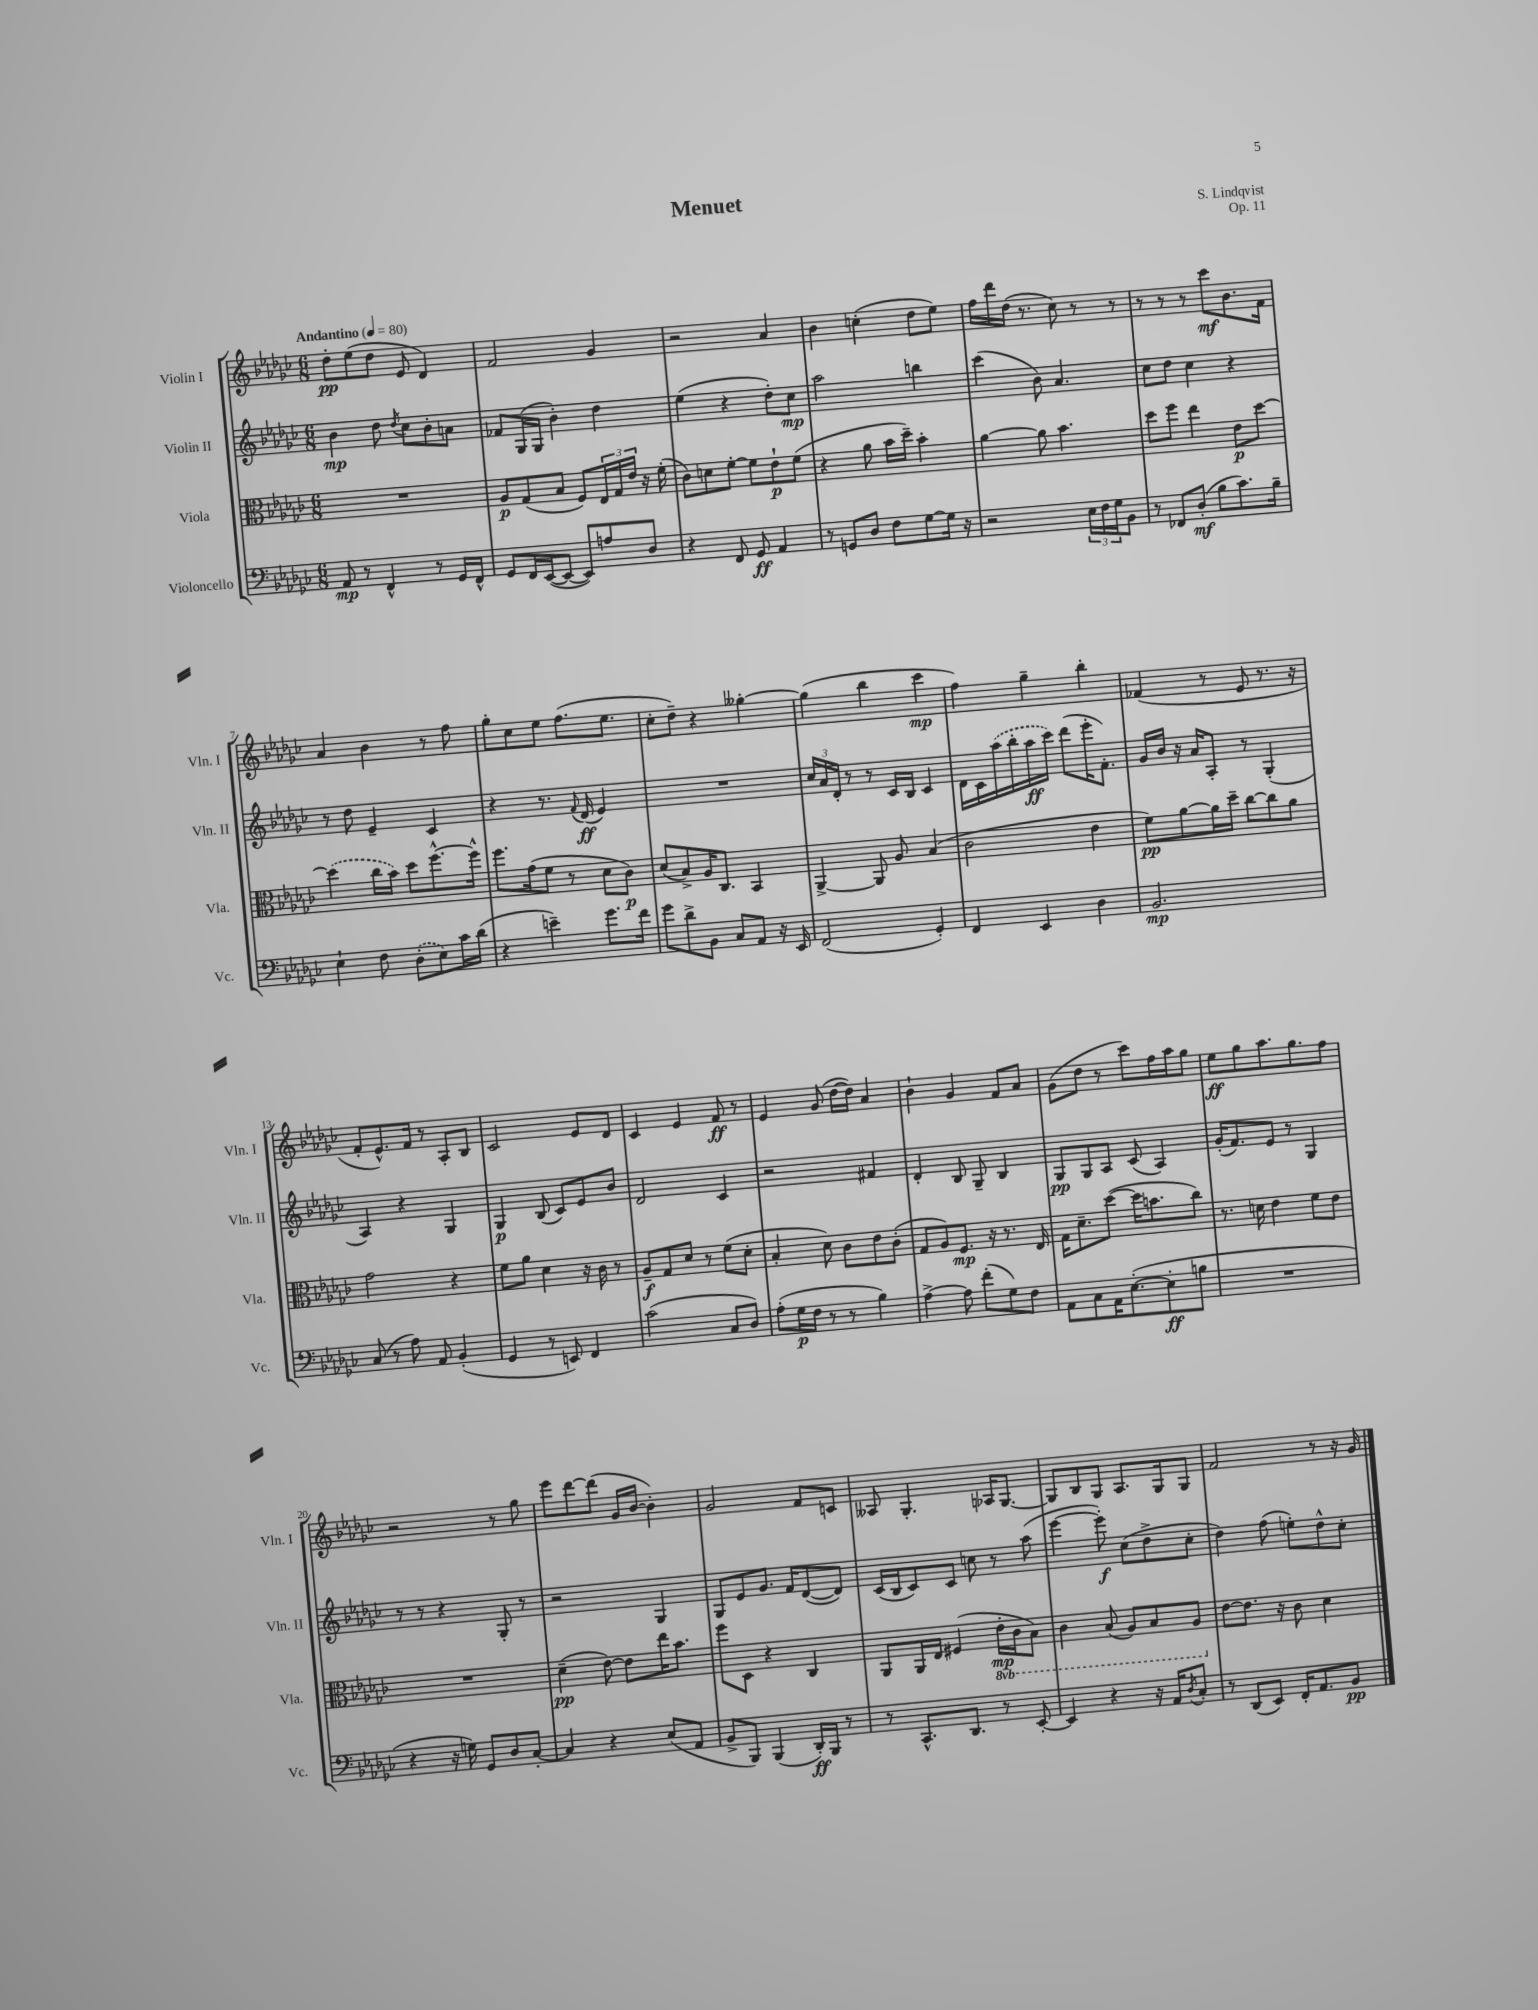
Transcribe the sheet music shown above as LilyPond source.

\header { title = "Menuet" composer = "S. Lindqvist" opus = "Op. 11" }
<<
\new StaffGroup <<
\new Staff = "s0" \with { instrumentName = "Violin I" shortInstrumentName = "Vln. I" } {
    \clef treble \key ges \major \numericTimeSignature \time 6/8 \tempo "Andantino" 4 = 80
    des''8-.\pp ees''8( des''8 ees'8 des'4) |
    f'2 ges'4 |
    r2 aes'4 |
    bes'4 c''4-.( des''8 ees''8) |
    f''16 des'''16 des''16( r8. ces''8) r8 r8 |
    r8 r8 r8 ces'''8\mf bes'8. f'16 |
    aes'4 bes'4 r8 f''8 |
    ges''8-. ces''8 ees''8 f''8.( ees''8. |
    ces''8-. des''8--) r4 geses''4~-. |
    geses''4( bes''4 ces'''4\mp |
    f''4) ges''4-- bes''4-. |
    fes'4( r8 ees'8 r8. r16 |
    f'8-. ees'8.-^) f'16 r8 aes8-. bes8 |
    ces'2 ees'8 des'8 |
    ces'4 ees'4 f'8\ff r8 |
    ees'4 ges'8( des''16~ des''16) aes'4 |
    bes'4-! ges'4 f'8 aes'8 |
    ges'8( des''8 r8 ces'''8) f''16 aes''16 ges''8 |
    ees''8\ff ges''8 aes''8. ges''8. f''8 |
    r2 r8 ges''8 |
    ees'''8 des'''8~ des'''8( ges'16 bes'16~ bes'4-.) |
    ges'2 f'8 c'8 |
    aeses8 ges4.-. aes16 ges8.~ |
    ges8 bes8 ges8 aes8. ges16 ges8 |
    f'2 r8 r16 ges'16 \bar "|." |
}
\new Staff = "s1" \with { instrumentName = "Violin II" shortInstrumentName = "Vln. II" } {
    \clef treble \key ges \major \numericTimeSignature \time 6/8
    bes'4\mp des''8 \acciaccatura { des''8 } ces''8 bes'8-. a'8 |
    fes'8 ges16( ges16 bes'4-.) des''4 |
    ees''4( r4 des''8-.) ces''8\mp |
    aes''2 b''4 |
    ces'''4( bes'8) aes'4. |
    ces''8 des''8 ces''4 r4 |
    r8 des''8 ees'4-- ces'4 |
    r4 r8. \appoggiatura { f'8 } des'16\ff( ees'4) |
    R2. |
    \tuplet 3/2 { ces''16 aes'16 des'16-. } r8 r8 ces'16 bes16 ces'4 |
    des'16 ces'16 \once \slurDashed aes''16( bes''16-. aes''16\ff ces'''16) des'''8( ees'''16-. f'8.-.) |
    ges'16 bes'16 r16 aes'16 aes8-. r8 ges4-.( |
    aes4) r4 ges4 |
    ges4\p bes8( ces'8) ees'8 bes'8 |
    des'2 ces'4 |
    r2 fis'4 |
    des'4-. bes8 ges8-- bes4 |
    ges8\pp ges8 aes8 ces'8( aes4) |
    ges'16-.( f'8.) ees'8 r8 ges4 |
    r8 r8 r4 ges8-. r8 |
    r2 ges4 |
    ges8 ees'8 ges'8. f'16 des'8~( des'8) |
    ces'16( bes16 ces'8) ces'8 c''8 r8 aes''8( |
    ees'''4~ ees'''8-.\f) ces''8( des''8-> ces''8-. |
    des''4) f''8( e''8-.) des''8-^ ces''8-. \bar "|." |
}
\new Staff = "s2" \with { instrumentName = "Viola" shortInstrumentName = "Vla." } {
    \clef alto \key ges \major \numericTimeSignature \time 6/8 \set Staff.ottavationMarkups = #ottavation-simple-ordinals
    R2. |
    aes8\p ges8( bes8 f8) \tuplet 3/2 { ees16 ges16 ees'16 } r16 f'16-.( |
    ces'8) d'8 f'8~-. f'8 ees'8-!\p f'8( |
    r4 aes'8 bes'16 des''16--) bes'4-. |
    aes'4~ aes'8 bes'4. |
    des''8 f''8 ees''4 ees'8\p des''8~ |
    \once \slurDashed des''4( ces''16 bes'16) des''8 f''8.~-^ f''16-^ |
    f''8. ges'16( f'8 r8 des'8 ces'8\p) |
    des'8( bes8->) aes16 ces8. bes,4 |
    aes,4~-> aes,8 aes8 bes4( |
    ces'2 ees'4 |
    f'8\pp) aes'8~ aes'16 des''16-- ces''8~ ces''8 aes'8 |
    ges'2 r4 |
    f'8 aes'8 des'4 r16 ces'16 r8 |
    aes8--\f ges8 des'8 r8 f'8( des'8-. |
    bes4-. des'8) ces'8 ees'8 ces'8-.( |
    ges8 aes8) f8.\mp r16 r8. ees16 |
    ges16 des'8.-- des''8~( des''16 b'8. ces''8) |
    r8. d'16 ees'4 f'8 ees'8 |
    R2. |
    des'4--\pp( ees'8~) ees'8 ees''16 bes'8. |
    f''8 des8 r4 ces4 |
    aes,8 aes,16 ees16 fis4( \ottava #-1 ees16-.\mp ces16 bes,8) |
    ces4 bes,8( aes,8) bes,8 aes,8 \ottava #0 |
    ees'8~ ees'8. r16 ces'8 des'4 \bar "|." |
}
\new Staff = "s3" \with { instrumentName = "Violoncello" shortInstrumentName = "Vc." } {
    \clef bass \key ges \major \numericTimeSignature \time 6/8
    aes,8\mp r8 f,4-^ r8 ges,16 f,16-^ |
    ges,8 f,16 ees,16~( ees,8~ ees,8) a8 des8 |
    r4 f,8 ges,8\ff aes,4 |
    r8 g,8 des8 f8 ges8~ ges16 r16 |
    r2 \tuplet 3/2 { ees16 f16 ges16 } bes,8 |
    r8 fes,8 des8-.\mf( bes8 ces'8.) bes16-- |
    ees4-! f8 \once \slurDashed des8-.( ees8) ces'16 des'16( |
    r4 e'4--) ges'8. f'16 |
    ges'8 des'8-> bes,8 ces8 aes,8 r16 ees,16 |
    f,2( ges,4-.) |
    f,4 ees,4 des4 |
    bes,2.\mp |
    ces8( r8 aes8) aes,8 bes,4-.( |
    ges,4 r8 e,8) f,4 |
    ces'2( ces8 des8) |
    aes8-.( ges16\p f16 r8 r8 bes4) |
    aes4~-> aes8 f'8-.( ges8) f8 |
    aes,8 ces8 aes,16 ees8.~-.( ees8-.\ff b8 |
    R2. |
    r4 r16 g16) ges,8 des8 ces8~-. |
    ces4 r4 ees8( aes,8 |
    bes,8-> bes,,8) bes,,4( des,16-.\ff) bes,,16 r8 |
    r8 ces,8.-^ des,8. r8 ees,8~-. |
    ees,4 r4 r16 aes,16 \acciaccatura { des8 } ces8-. |
    r8 des,8( ees,8) f,16-. aes,8. bes,8\pp \bar "|." |
}
>>
>>
